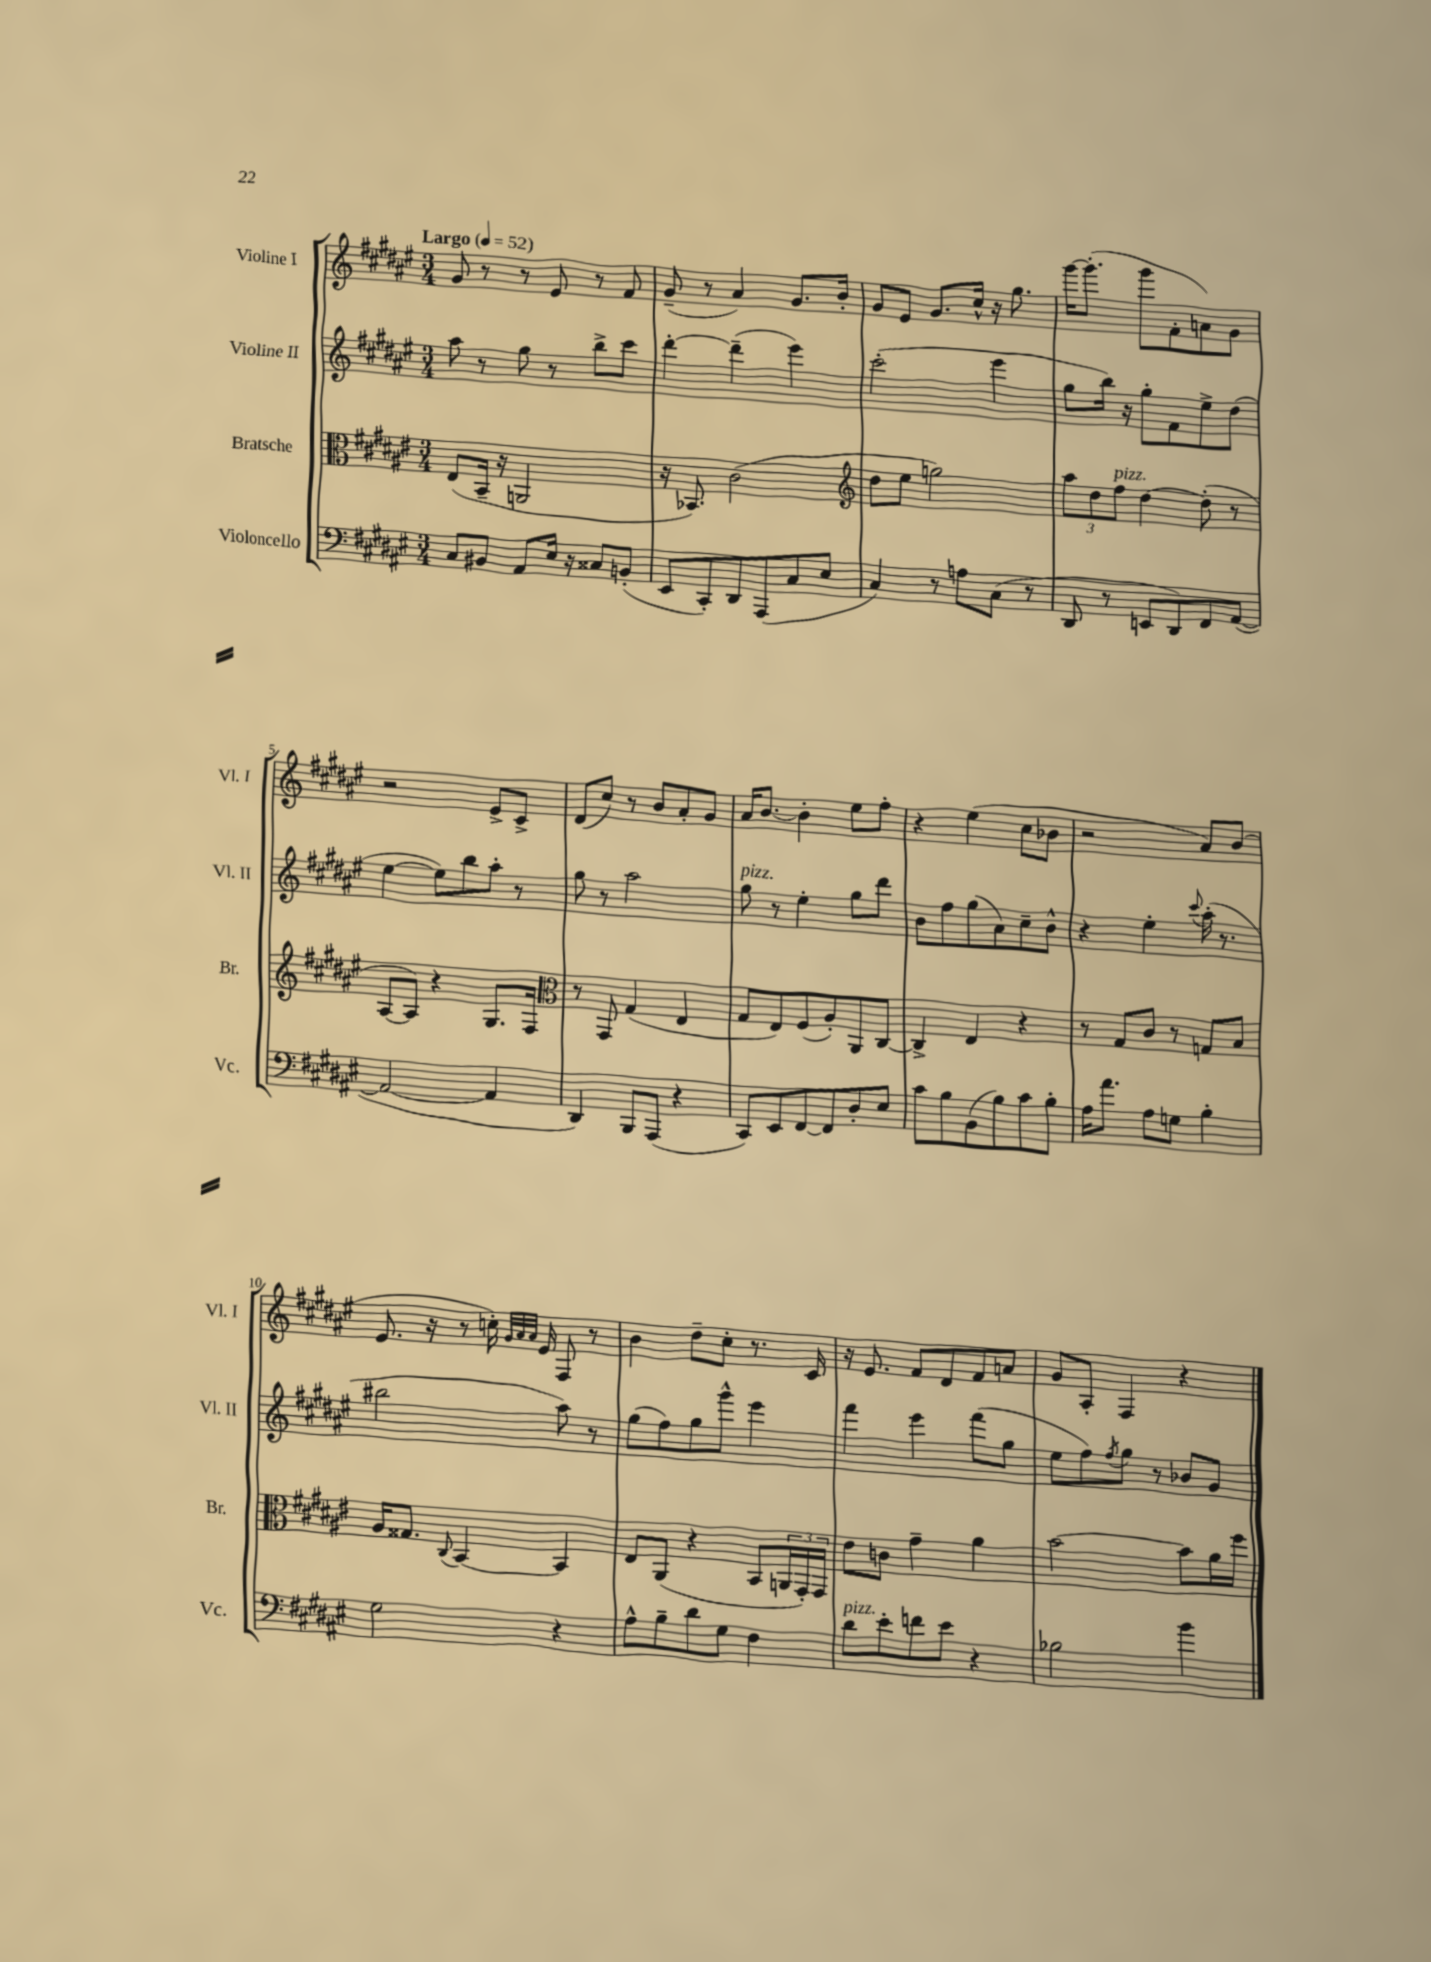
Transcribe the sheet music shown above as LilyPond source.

<<
\new StaffGroup <<
\new Staff = "s0" \with { instrumentName = "Violine I" shortInstrumentName = "Vl. I" } {
    \clef treble \key fis \major \numericTimeSignature \time 3/4 \tempo "Largo" 4 = 52
    gis'8 r8 r8 eis'8 r8 fis'8 |
    gis'8--( r8 ais'4) gis'8. b'16-. |
    gis'8 eis'8 gis'8. cis''16-^ r16 gis''8. |
    gis'''16~ gis'''8.-.( gis'''8 fis'8-. a'8) gis'8 |
    r2 eis'8-> cis'8-> |
    dis'8( cis''8) r8 b'8 ais'8-. gis'8 |
    ais'16 b'8.~ b'4-. eis''8 fis''8-. |
    r4 eis''4( cis''8 bes'8 |
    r2 ais'8) b'8( |
    eis'8. r16 r8 c''16-.) \grace { gis'32 ais'32 ais'32 } eis'16 fis8 r8 |
    b'4 dis''8-- cis''8-. r8. cis'16 |
    r16 eis'8. fis'8 dis'8 fis'8 a'8 |
    gis'8 ais8-. fis4 r4 \bar "|." |
}
\new Staff = "s1" \with { instrumentName = "Violine II" shortInstrumentName = "Vl. II" } {
    \clef treble \key fis \major \numericTimeSignature \time 3/4
    ais''8 r8 gis''8 r8 b''8-> cis'''8 |
    dis'''4~-. dis'''4--( eis'''4) |
    cis'''2-.( eis'''4 |
    gis''8 b''16) r16 gis''8-. fis'8 eis''8-> dis''8( |
    eis''4~ eis''8) b''8 ais''8-. r8 |
    gis''8 r8 ais''2 |
    gis''8^\markup { \italic "pizz." } r8 eis''4-. gis''8 dis'''8 |
    b'8 fis''8 gis''8( ais'8) cis''8-- b'8-^ |
    r4 eis''4-. \appoggiatura { cis'''8 } ais''16-.( r8. |
    bis''2 ais''8) r8 |
    gis''8( fis''8) gis''8 gis'''8-^ eis'''4 |
    fis'''4 eis'''4 fis'''8( gis''8 |
    eis''8 fis''8) \acciaccatura { fis''8 } gis''8 r8 bes'8 gis'8 \bar "|." |
}
\new Staff = "s2" \with { instrumentName = "Bratsche" shortInstrumentName = "Br." } {
    \clef alto \key fis \major \numericTimeSignature \time 3/4
    eis8( b,16-- r16 a,2 |
    r16 bes,8.) cis'2( |
    \clef treble dis''8 eis''8 g''2) |
    \tuplet 3/2 { ais''8 dis''8 fis''8^\markup { \italic "pizz." } } dis''4~ dis''8-.( r8 |
    ais8~ ais8) r4 gis8. fis16 |
    \clef alto r8 gis,8 gis4( eis4 |
    gis8 eis8) fis8( ais8-.) ais,8 cis8~ |
    cis4-> eis4 r4 |
    r8 gis8 cis'8 r8 g8 b8 |
    ais16 gisis8. \appoggiatura { cis8 } b,4~ b,4 |
    eis8 ais,8( r4 b,8 \tuplet 3/2 { a,16 gis,16-.) gis,16 } |
    eis'8 c'8 gis'4-- ais'4 |
    b'2~ b'8 ais'16 fis''16 \bar "|." |
}
\new Staff = "s3" \with { instrumentName = "Violoncello" shortInstrumentName = "Vc." } {
    \clef bass \key fis \major \numericTimeSignature \time 3/4
    cis8 bis,8 ais,8 eis16 r16 cisis8 b,8-.( |
    eis,8 cis,8-.) dis,8 ais,,8( cis8 eis8 |
    cis4) r8 a8 cis8( r8 |
    dis,8 r8 e,8 dis,8) fis,8 ais,8~( |
    ais,2~ ais,4 |
    dis,4) b,,8 ais,,8( r4 |
    cis,8) eis,8 fis,8~ fis,8 dis8-. eis8 |
    cis'8 b8 b,8( b8) cis'8 b8-. |
    ais16 ais'8. ais8 g8 b4-. |
    gis2 r4 |
    ais8-^ b8-- dis'8 gis8 fis4 |
    dis'8^\markup { \italic "pizz." } eis'8-. f'8 eis'8 r4 |
    bes2 b'4 \bar "|." |
}
>>
>>
